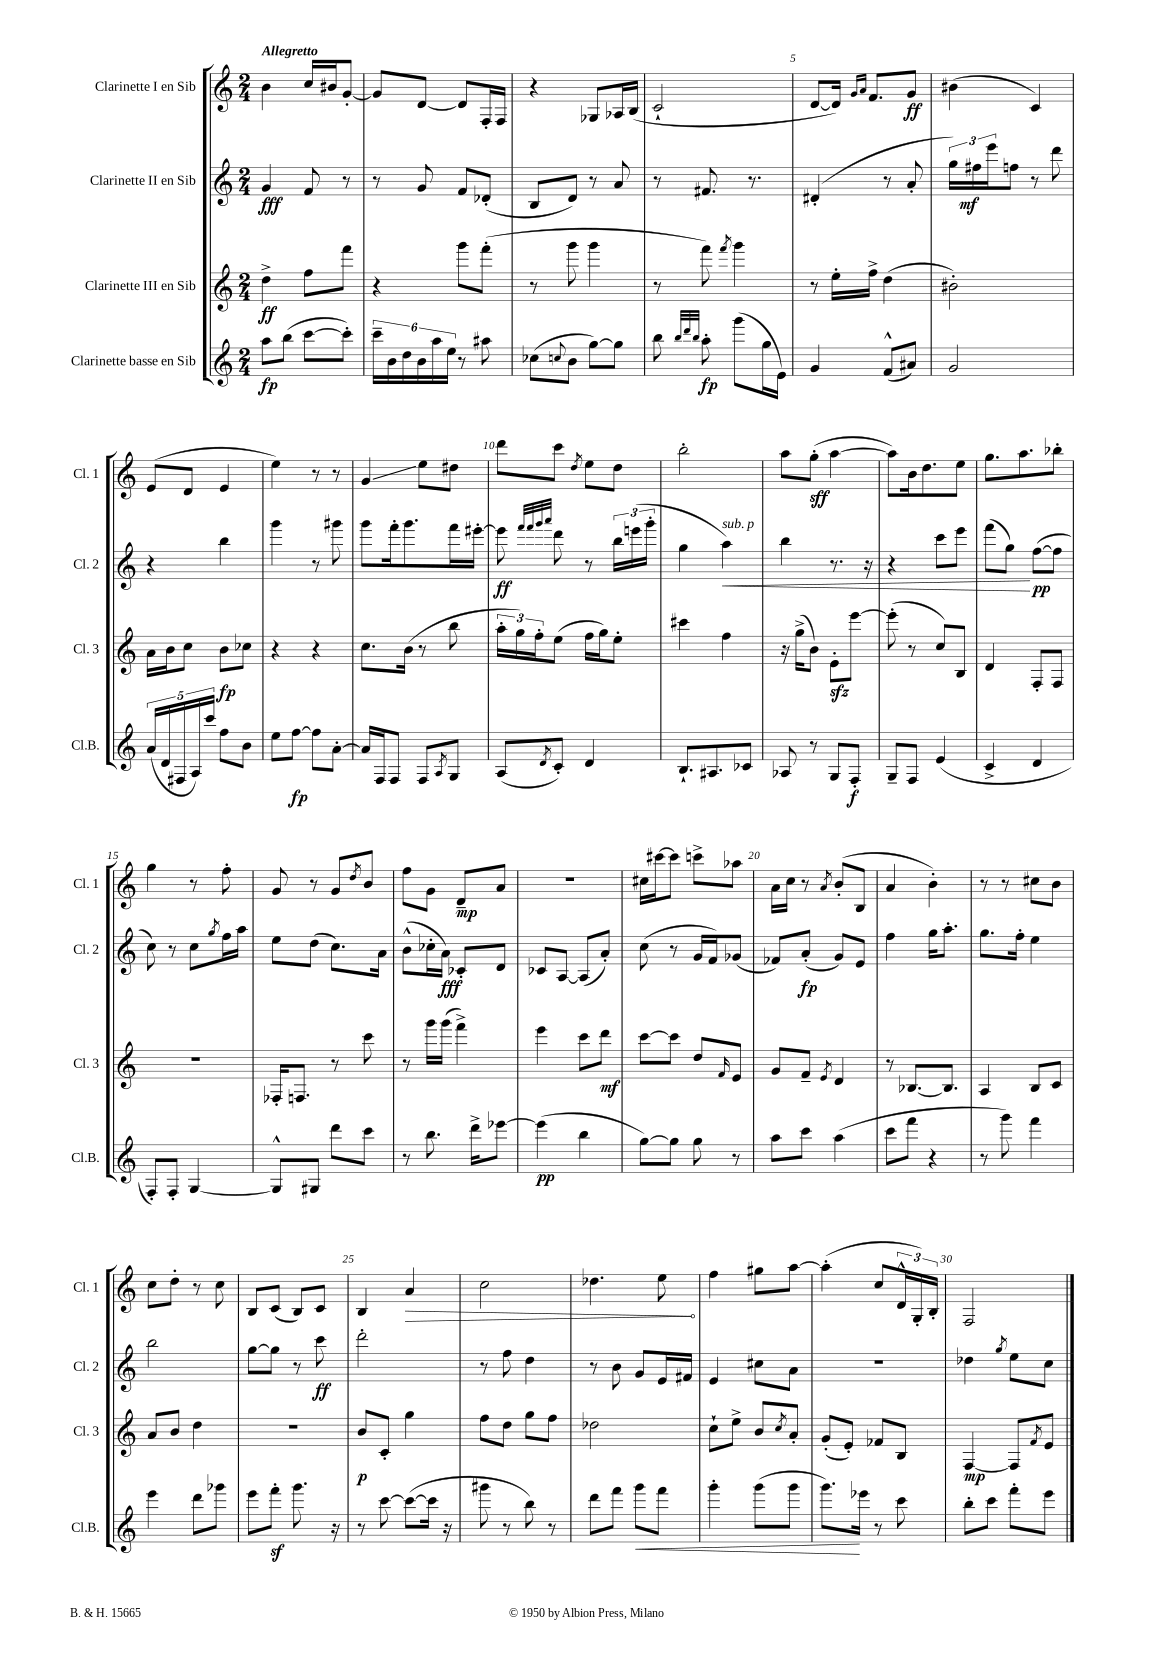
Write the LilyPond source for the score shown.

<<
\new StaffGroup <<
\new Staff = "s0" \with { instrumentName = "Clarinette I en Sib" shortInstrumentName = "Cl. 1" } {
    \clef treble \key c \major \numericTimeSignature \time 2/4 \tempo "Allegretto"
    b'4 c''16 bis'16 g'8~-. |
    g'8 d'8~ d'8 f16-. f16 |
    r4 ges8 aes16 b16( |
    c'2-! |
    d'8~ d'16) \grace { g'16 a'16 } f'8. g'8\ff |
    bis'4( c'4) |
    e'8( d'8 e'4 |
    e''4) r8 r8 |
    g'4\glissando e''8 dis''8 |
    d'''8 c'''8 \acciaccatura { d''8 } e''8 d''8 |
    b''2-. |
    a''8 g''8-.\sff( a''4~ |
    a''8) b'16 d''8. e''8 |
    g''8. a''8. bes''8-. |
    g''4 r8 f''8-. |
    g'8 r8 g'8 \acciaccatura { d''8 } b'8 |
    f''8 g'8 d'8--\mp a'8 |
    R2 |
    cis''16 cis'''16~ cis'''8 c'''8-> aes''8 |
    a'16 c''16 r8 \acciaccatura { a'8 } b'8-.( b8 |
    a'4 b'4-.) |
    r8 r8 cis''8 b'8 |
    c''8 d''8-. r8 c''8 |
    b8 c'8( b8) c'8 |
    b4 \once \override Hairpin.circled-tip = ##t a'4\> |
    c''2 |
    des''4. e''8\! |
    f''4 gis''8 a''8~ |
    a''4-.( c''8 \tuplet 3/2 { d'16-^ g16-.) b16-. } |
    f2 \bar "|." |
}
\new Staff = "s1" \with { instrumentName = "Clarinette II en Sib" shortInstrumentName = "Cl. 2" } {
    \clef treble \key c \major \numericTimeSignature \time 2/4
    g'4\fff f'8 r8 |
    r8 g'8 f'8 des'8-.( |
    b8 d'8) r8 a'8 |
    r8 fis'8. r8. |
    dis'4-.( r8 a'8-. |
    \tuplet 3/2 { g''16) fis''16\mf e'''16 } f''8 r8 d'''8 |
    r4 b''4 |
    g'''4 r8 gis'''8 |
    g'''8 f'''16-. g'''8. f'''16 eis'''16~-. |
    eis'''8\ff \grace { f'''32 f'''32 g'''32 a'''32 } d'''8 r8 \tuplet 3/2 { b''16 e'''16( g'''16-. } |
    g''4 a''4\<^\markup { \italic "sub. p" }) |
    b''4 r8. r16 |
    r4 c'''8 e'''8 |
    f'''8( g''8\!) f''8~\pp( f''8 |
    c''8) r8 c''8 \acciaccatura { g''8 } f''16 a''16 |
    e''8 d''8( c''8.) a'16 |
    b'8-^( ces''16-. a'16\fff) ces'8-. d'8 |
    ces'8 a8~ a8( a'8-.) |
    c''8( r8 g'16 f'16) ges'8( |
    fes'8) a'8-.\fp( g'8) e'8 |
    f''4 g''16 a''8.-. |
    g''8. f''16-. e''4 |
    b''2 |
    g''8~ g''8 r8 c'''8\ff |
    d'''2-. |
    r8 f''8 d''4 |
    r8 b'8 g'8 e'16 fis'16 |
    e'4 cis''8 a'8 |
    r2 |
    des''4 \acciaccatura { g''8 } e''8 c''8 \bar "|." |
}
\new Staff = "s2" \with { instrumentName = "Clarinette III en Sib" shortInstrumentName = "Cl. 3" } {
    \clef treble \key c \major \numericTimeSignature \time 2/4
    d''4->\ff f''8 f'''8 |
    r4 g'''8 f'''8-.( |
    r8 g'''8 g'''4 |
    r8 f'''8) \acciaccatura { f'''8 } g'''4 |
    r8 e''16-. f''16-> d''4( |
    bis'2-.) |
    a'16 b'16 c''8 b'8\fp ces''8 |
    r4 r4 |
    c''8. b'16( r8 b''8 |
    \tuplet 3/2 { a''16-. g''16) f''16-. } e''8( f''16 g''16) e''8-. |
    cis'''4 f''4 |
    r16 g''16->( b'8) e'8-.\sfz e'''8~ |
    e'''8-.( r8 c''8) b8 |
    d'4 f8-. f8 |
    R2 |
    fes16-. f8. r8 c'''8 |
    r8 g'''16 g'''16( f'''4->) |
    e'''4 c'''8 d'''8\mf |
    c'''8~ c'''8 d''8 \grace { f'16 } e'8 |
    g'8 f'8-- \acciaccatura { e'8 } d'4 |
    r8 bes8.~ bes8. |
    a4 b8 c'8 |
    a'8 b'8 d''4 |
    r2 |
    b'8\p c'8-. g''4 |
    f''8 d''8 g''8 f''8 |
    des''2 |
    c''8-! e''8-> b'8 \acciaccatura { c''8 } a'8-. |
    g'8-.( e'8-.) fes'8 b8 |
    f4~\mp f8 \acciaccatura { f'8 } e'8 \bar "|." |
}
\new Staff = "s3" \with { instrumentName = "Clarinette basse en Sib" shortInstrumentName = "Cl.B." } {
    \clef treble \key c \major \numericTimeSignature \time 2/4
    a''8\fp b''8( c'''8~ c'''8-.) |
    \tuplet 6/4 { c'''16-- b'16 d''16 b'16 a''16 e''16 } r8 ais''8 |
    ces''8( \appoggiatura { c''8 } b'8 g''8~) g''8 |
    b''8 \grace { b''32 d'''32 b''32 } a''8-.\fp g'''8( g''16 e'16) |
    g'4 f'8-^( ais'8) |
    g'2 |
    \tuplet 5/4 { a'16( d'16 fis16 a16) c'''16 } f''8 b'8 |
    e''8 f''8~\fp f''8 a'8~-. |
    a'16 f16 f8 f8 \acciaccatura { a8 } g8 |
    a8( \acciaccatura { d'8 } c'8-.) d'4 |
    b8.-! ais8. ces'8 |
    aes8 r8 g8 f8-.\f |
    g8-- f8 e'4( |
    c'4-> d'4 |
    f8-.) f8-. g4~ |
    g8-^ gis8 d'''8 c'''8 |
    r8 b''8. d'''16-> ees'''8~ |
    ees'''4\pp( b''4 |
    g''8~) g''8 g''8 r8 |
    a''8 c'''8 a''4( |
    c'''8 f'''8 r4 |
    r8 g'''8) f'''4 |
    e'''4 d'''8 ges'''8 |
    e'''8 f'''8-.\sf g'''8. r16 |
    r8 c'''8~ c'''8~( c'''16 r16 |
    gis'''8 r8 b''8) r8 |
    d'''8 f'''8 g'''8\< f'''8 |
    g'''4-. g'''8( g'''8 |
    g'''8.\!) ees'''16 r8 c'''8 |
    b''8-. c'''8 f'''8-. e'''8 \bar "|." |
}
>>
>>
\layout { \context { \Score \override BarNumber.break-visibility = ##(#f #t #t) barNumberVisibility = #(every-nth-bar-number-visible 5) } }
